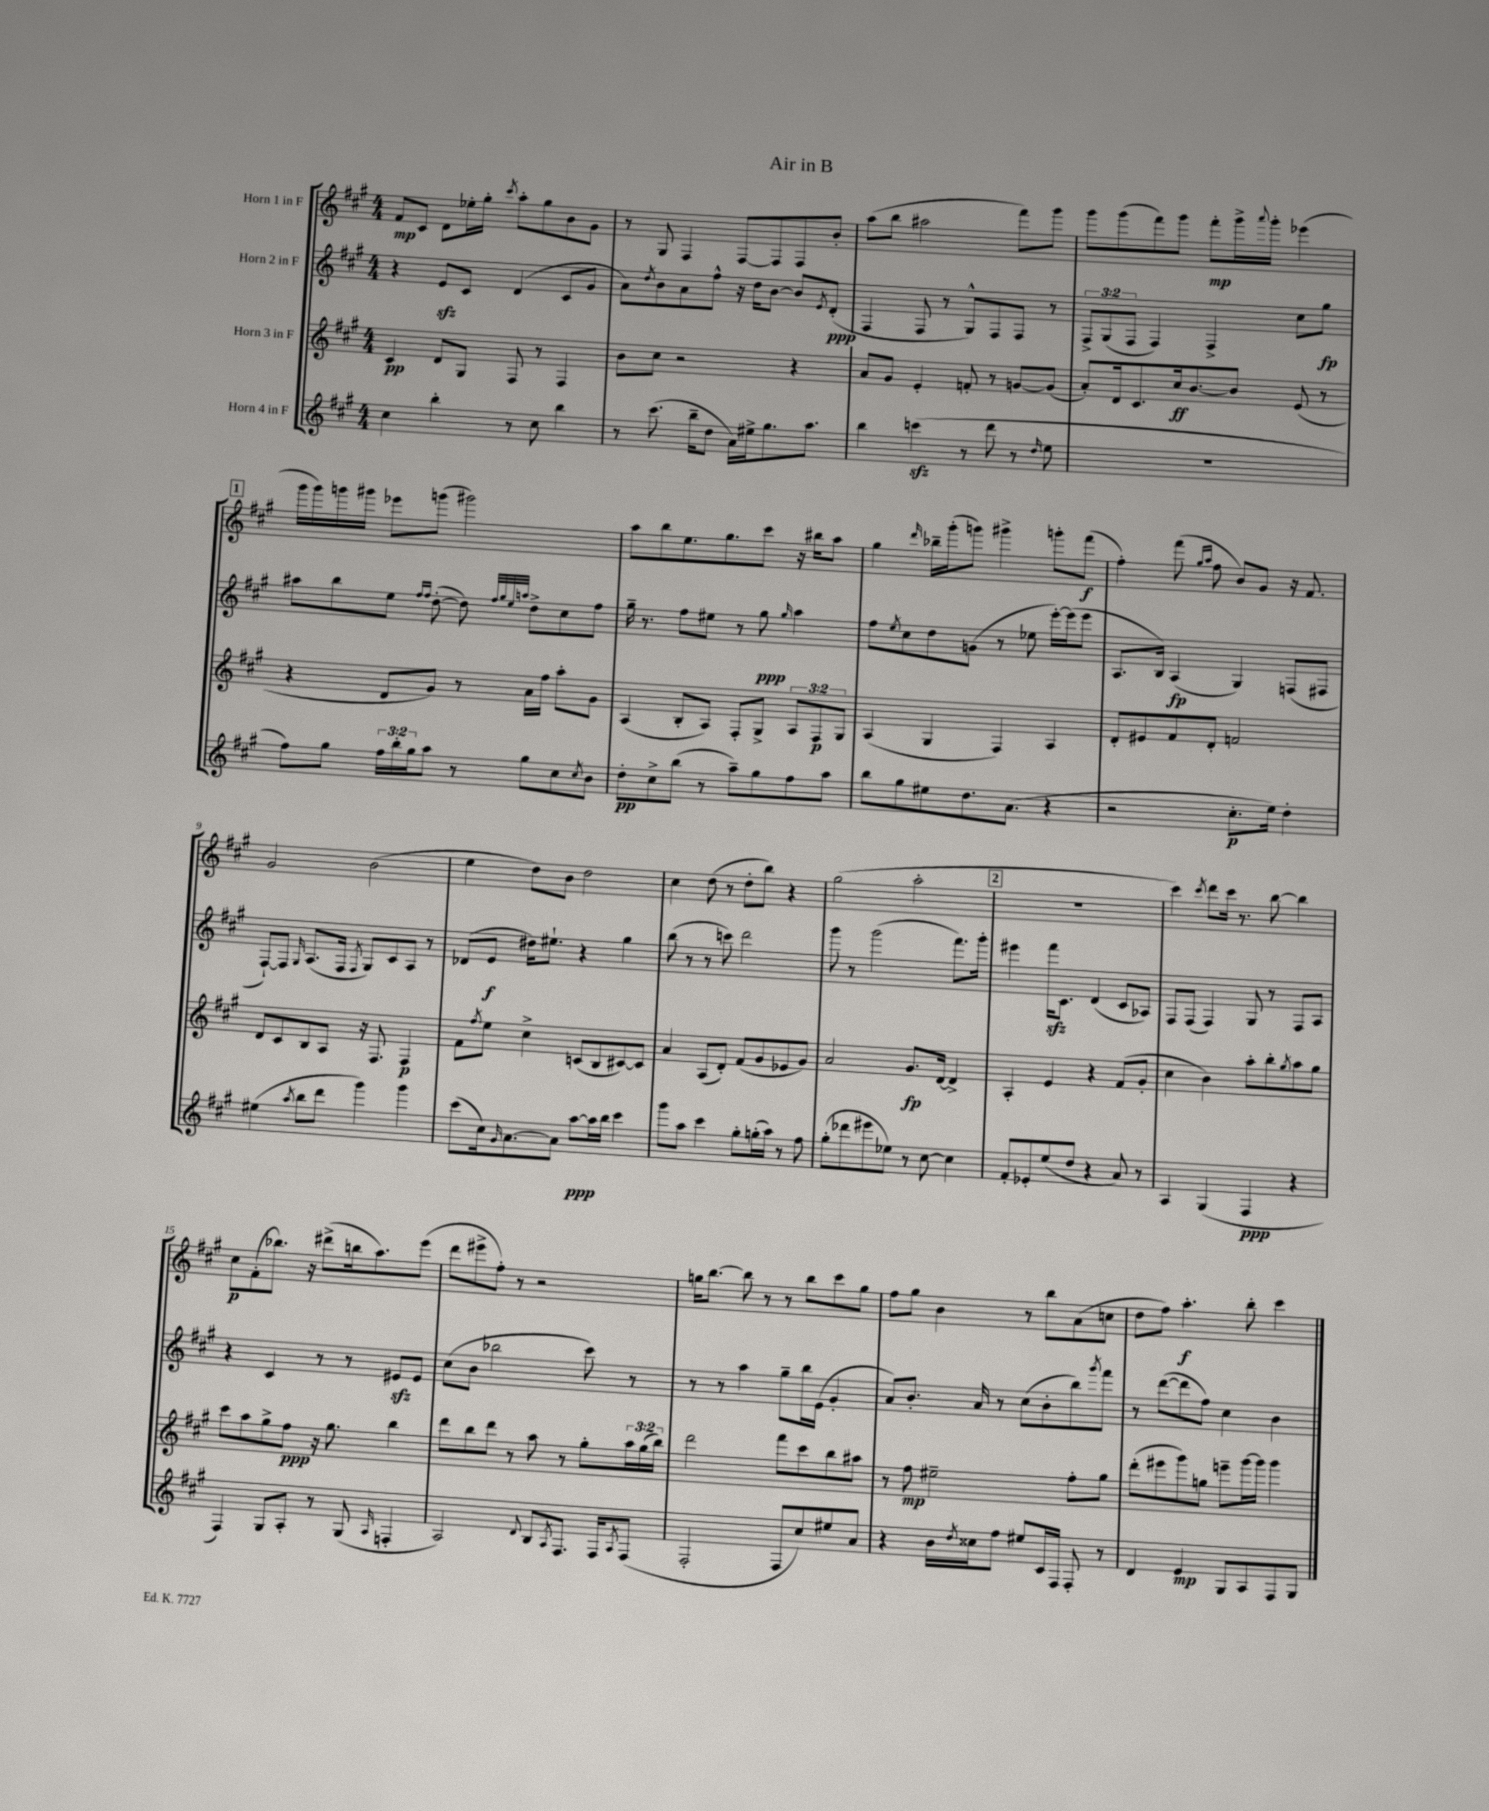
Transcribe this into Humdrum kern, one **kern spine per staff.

**kern	**kern	**kern	**kern
*staff4	*staff3	*staff2	*staff1
*clefG2	*clefG2	*clefG2	*clefG2
*k[f#c#g#]	*k[f#c#g#]	*k[f#c#g#]	*k[f#c#g#]
*M4/4	*M4/4	*M4/4	*M4/4
4cc#\	4c#/	4r	8f#/L
.	.	.	8c#/J
4bb'\	8d/L	8e/L	8d\L
.	8G#/J	8c#/J	16ee-'\L
.	.	.	16gg#'\JJ
.	.	.	8qccc#/
8r	8F#/	(4d/	8aa'\L
8cc#\	8r	.	8gg#\
4bb\	4F#/	8c#/L	8b\
.	.	8g#/J	8g#\J
=	=	=	=
8r	8b\L	8a\L)	8r
.	.	8qdd/	.
(8.ccc#\	8cc#\J	8b\	8G#/
.	2r	8a\	4F#/
16bb~\LK	.	.	.
8dd\J	.	8ff#^^\J	.
16a\LL)	.	16r	[8F#/L
16ee#^\J	.	16dd\LK	.
8.gg#\	.	[8b\J	8F#/]
.	4r	8b/]L	8F#/
8.aa\J	.	.	.
.	.	8qe/	.
.	.	(8d'/J	8b'/J
=	=	=	=
4bb\	8a/L	4F#/	(8aa\L
.	8g#/J	.	8bb\J
(4ccc\	4e'/	8F#/	2aa#\
.	.	8r	.
8r	8f'/	8G#^^/L)	.
8ddd\	8r	8F#/	.
8r	[8g/L	8F#/J	8fff#\L)
16qqdd/	.	.	.
8ee\	(8g/]J	8r	8ggg#\J
=	=	=	=
1r	8a'/L)	12F#^/L	8ggg#\L
.	.	(12G#/	.
.	16d/k	.	(8ggg#\
.	.	12F#/J	.
.	8.c#/	.	.
.	.	4F#/)	8fff#\)
.	16cc#/k	.	8ggg#\J
.	[8.b/	.	.
.	.	4F#^/	8fff#'\L
.	8b/]J	.	16ggg#^\L
.	.	.	8qqaaa/
.	.	.	16ggg#'\JJ
.	(8e/	8cc#\L	(4eee-\
.	8r	8gg#\J	.
=	=	=	=
8ff#\L)	4r	8aa#\L	16ggg#\LL
.	.	.	16ggg#\)
8gg#\J	.	8bb\	16ggg\
.	.	.	16ggg#\JJ
24ff#\LL	8d/L	8ee\J	8eee-\L
24bb'\	.	.	.
24gg#\J	.	.	.
.	.	16qqff#/LL	.
.	.	16qqff#/JJ	.
8aa\J	8g#/J)	([8dd'\	(8ggg\J
8r	8r	8dd\])	2ggg#\)
.	.	32qqff#/LLL	.
.	.	32qqgg#/	.
.	.	32qqee/	.
.	.	32qqaa/JJJ	.
8gg#\L	16a\LL	8dd^\L	.
.	16ff#\JJ	.	.
8cc#\	8aa'\L	8cc#\	.
8qcc#/	.	.	.
8b\J	8g#\J	8ff#\J	.
=	=	=	=
8dd'\L	(4A/	16gg#~\	8aa\L
.	.	8.r	.
8cc#^\	.	.	8bb\
(8bb\J	8B'/L	8ff#\L	8.ee\
8r	8A/J)	8ee#\J	.
.	.	.	8.gg#\
8aa~\L)	8F#'/L	8r	.
8gg#\	8G#^/J	8gg#\	8ccc#\J
.	.	16qqgg#/	.
8ff#\	12A/L	4aa\	16r
.	.	.	16bb#\LK
.	12F#/	.	.
8aa\J	.	.	8aa\J
.	12G#/J	.	.
=	=	=	=
8bb\L	(4A/	8ff#\L	4gg#\
.	.	8qee/	.
8gg#\	.	8cc#\	.
.	.	.	16qqddd/
8ee#\	4G#/	8dd\	16bb-~\LL
.	.	.	(16ggg#'\J
8.dd\	.	(8g\J	8ggg\J)
.	4F#/)	8r	4ggg#^\
(8.a\J	.	.	.
.	.	8ee-\	.
4r	4A/	[16eee'\LL)	8ggg'\L
.	.	(16eee\]J	.
.	.	8eee\J	(8fff#\J
=	=	=	=
2r	8d'/L	8.A/L	4ff#'\)
.	8e#/	.	.
.	.	16B/Jk)	.
.	8f#/	(4A/	(8fff#\
.	.	.	16qqgg#/LL
.	.	.	16qqaa/JJ
.	8d'/J	.	8ff#\
8.cc#'\L	2f/	4G#/)	8b/L)
.	.	.	8g#/J
16ee\Jk)	.	.	.
4dd'\	.	(8F/L	16r
.	.	.	8.f#/
.	.	8F#/J	.
=	=	=	=
(4ee#\	8d/L	[8F#`/L)	2g#/
.	8c#/	8F#/]J	.
8qaa/	.	16qqG#/	.
8bb\L	8B/	(8.A/L	.
8ddd\J	8A/J	.	.
.	.	16F#/Jk	.
.	.	8qF#/	.
4ggg#\)	16r	8G#/L)	(2b\
.	8.F#/	.	.
.	.	8c#/	.
4ggg#\	4F#/	8A/J	.
.	.	8r	.
=	=	=	=
(8ccc#\L	8f#\L	(8d-/L	4ee\
.	8qff#/	.	.
16cc#\k)	8ee\J	8e/J	.
16qqg#/	.	.	.
[8.a\	.	.	.
.	4cc#^\	16dd#\LK)	8dd\L)
.	.	8.ee#`\J	.
8a\]J	.	.	8b\J
[8aa\L	(8c/L	4r	2dd\
16aa\]L	8B/	.	.
16bb\JJ	.	.	.
4ccc#\	[8c#/)	4gg#\	.
.	8c#/]J	.	.
=	=	=	=
8ggg#\L	4a/	(8bb\	4cc#\
8aa\J	.	8r	.
4ccc#\	(8A/L	8r	(8dd\
.	8d'/J)	8ccc\)	8r
8gg#'\L	(8f#/L	2ddd\	8dd'\L
(16gg'\L	8g#/	.	8bb\J)
16aa\JJ)	.	.	.
8r	8e-/	.	4r
8ff#\	8g#/J)	.	.
=	=	=	=
(8gg#'\L	2a/	8ggg#\	(2gg#\
8ddd-\	.	8r	.
8eee#\	.	(2ggg#\	.
8ee-\J)	.	.	.
8r	8.g#/L	.	2aa'\
[8cc#\	.	.	.
.	[16d/Jk	.	.
4cc#\]	4d^/]	8.fff#\L)	.
.	.	16ggg#'\Jk	.
=	=	=	=
8f#'/L	4A'/	4eee#\	1r
8e-'/	.	.	.
(8ee/	4e/	16fff#\LK	.
.	.	8.c#\J	.
8dd/J	.	.	.
4r	4r	(4d/	.
8a/)	(8f#/L	8c#/L	.
8r	8g#'/J	8A-/J)	.
=	=	=	=
4A/	4cc#\	8F#/L	4ccc#\)
.	.	(8F#/J	.
.	.	.	8qccc#/
(4G#/	4b\)	4F#/)	8ddd\L
.	.	.	16ccc#\Jk
.	.	.	8.r
4F#/	8aa'\L	8G#/	.
.	8bb'\	8r	[8bb\
.	8qgg#/	.	.
4r	8aa\	8F#/L	4bb\]
.	8gg#\J	8A/J	.
=	=	=	=
4F#/)	8ccc#\L	4r	8cc#\L
.	8aa\	.	(8f#'\
8G#/L	8gg#^\	4c#/	8.bb-\J)
8A'/J	8ff#\J	.	.
.	.	.	16r
8r	16r	8r	(8ddd#^\L
.	8.gg#\	.	.
(8G#/	.	8r	16bb\k
.	.	.	8.aa\)
16qqA/	.	.	.
4F'/	4bb\	8e#/L	.
.	.	8e#/J	(8eee\J
=	=	=	=
2A/)	8ddd\L	(8cc#\L	8ddd\L
.	8bb\	8b\J	8eee#^\
.	8ddd\J	2bb-\	8ff#'\J)
.	8r	.	8r
8qqd/	.	.	.
8B/L	8aa\	.	2r
8qA/	.	.	.
8.F#/J	8r	.	.
.	8gg#'\L	8ccc#\)	.
16F#/LK	.	.	.
8qA/	.	.	.
(8F#/J	24aa\L	8r	.
.	(24gg#\	.	.
.	24bb\JJ)	.	.
=	=	=	=
2F#'/	2ddd\	8r	16gg\LK
.	.	.	[8.bb\J
.	.	8r	.
.	.	4aa\	8bb\]
.	.	.	8r
8F#/L	8fff#\L	8gg#~\L	8r
8cc#/)	8ccc#\	16bb\L	8bb\L
.	.	(16e\JJ	.
8ee#/	8bb\	4g#'/	8ccc#\
8a/J	8aa#\J	.	8gg\J
=	=	=	=
4r	8r	8a/L)	8ff#\L
.	8ff#\	8.b'/J	8gg#\J
16b\LL	2ee#~\	.	4b\
8qdd/	.	.	.
16cc##\J	.	16a/	.
8ff#\J	.	8r	.
8ee#/L	.	(8cc#\L	8r
16c#/L	.	8b'\	8bb\L
16F#/JJ	.	.	.
8F#'/	8ff#'\L	8bb\)	(8a\
.	.	8qggg#/	.
8r	8gg#\J	8fff#\J	8cc\J
=	=	=	=
4d/	(8ddd'\L	8r	8dd\L
.	8eee#\	([8ddd\L	8ff#\J)
4e/	8ggg#\)	8ddd\]	4.aa'\
.	8gg\J	8ff#\J)	.
8G#/L	8eee~\L	4cc#\	.
8A/	[16ggg#\L	.	8bb'\
.	16ggg#\]JJ	.	.
8F#/	4ggg#\	4b\	4ccc#\
8G#/J	.	.	.
==	==	==	==
*-	*-	*-	*-
